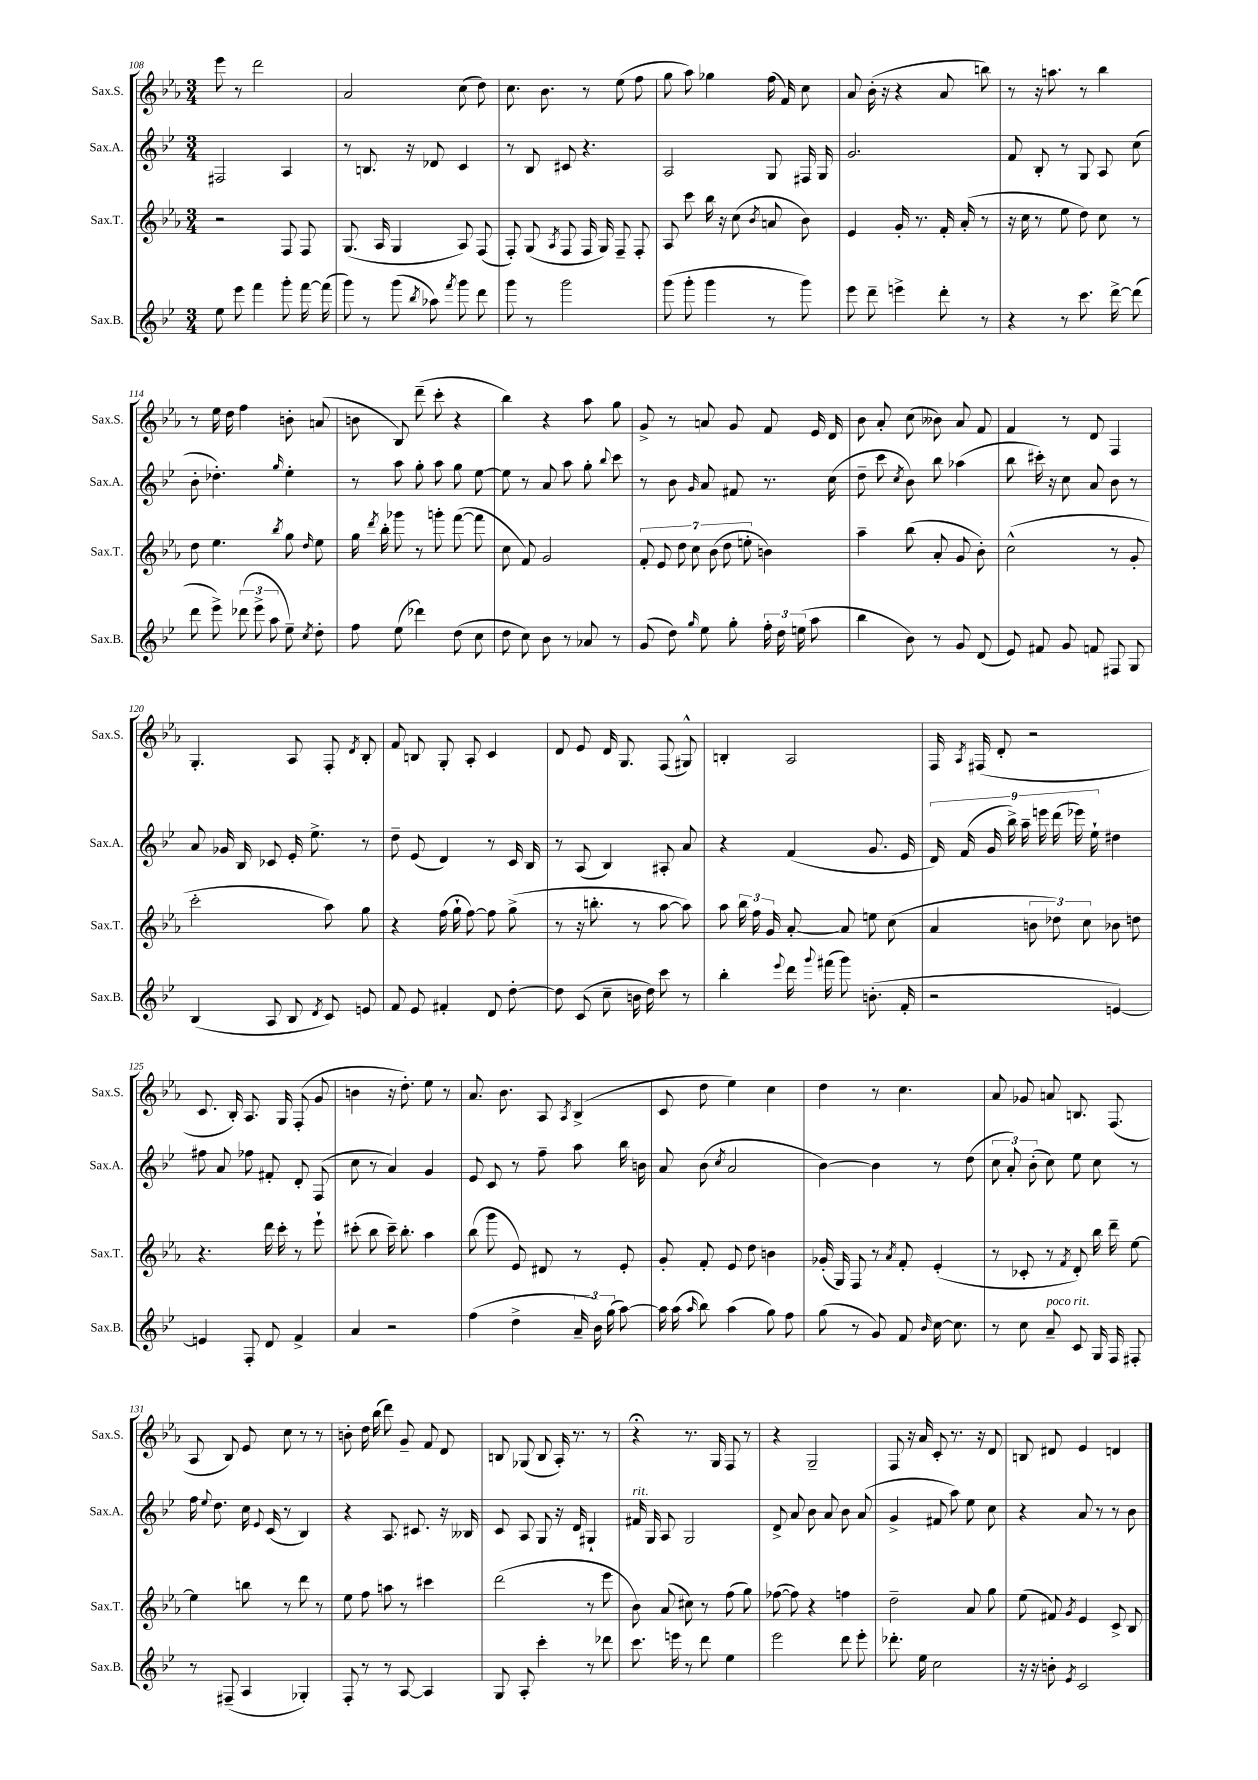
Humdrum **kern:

**kern	**kern	**kern	**kern
*staff4	*staff3	*staff2	*staff1
*clefG2	*clefG2	*clefG2	*clefG2
*k[b-e-]	*k[b-e-a-]	*k[b-e-]	*k[b-e-a-]
*M3/4	*M3/4	*M3/4	*M3/4
8ee-	2r	2F#	8eee-
8eee-	.	.	8r
4fff	.	.	2ddd
8ggg'	8F	4A	.
[16fff	8F	.	.
(16fff]	.	.	.
=	=	=	=
8ggg)	(8.G	8r	2a-
8r	.	8.B	.
.	16A-	.	.
(8ggg	4G	.	.
.	.	16r	.
8qbb-	.	.	.
8aa-)	.	8d-	.
8qfff	.	.	.
8ggg	8A-)	4c	(8cc
8ddd	(8F	.	8dd)
=	=	=	=
8ggg	8F')	8r	8.cc
8r	(8G	8B-	.
.	.	.	8.b-
.	8qA-	.	.
2ggg	8F	8c#	.
.	16F	4.r	8r
.	16G)	.	.
.	8F~	.	(8ee-
.	8F'	.	8ff
=	=	=	=
(8ggg	8A-	2A	8gg
8ggg'	8ccc	.	8aa-)
4ggg	16bb-	.	4gg-
.	16r	.	.
.	(8cc	.	.
.	8qb-	.	.
8r	8a	8G	(16ff
.	.	.	16f)
8ggg)	8b-)	16F#	8cc
.	.	16G	.
=	=	=	=
8eee-	4e-	2.g	8a-
8ddd~	.	.	(16b-'
.	.	.	16r
4eee^	16g'	.	4r
.	8.r	.	.
8ddd'	16f'	.	8a-
.	(16a-'	.	.
8r	8r	.	8bb)
=	=	=	=
4r	16r	8f	8r
.	16cc	.	.
.	8r	8B-'	16r
.	.	.	8.aa
8r	8ee-	8r	.
8.ccc	8dd)	8G	8r
.	8cc	8A	4bb-
[16ddd^	.	.	.
(8ddd]	8r	(8cc	.
=	=	=	=
8ddd	8dd	8b-'	8r
8eee-^)	4.ee-	4.dd-')	16ee-
.	.	.	16dd
(12ddd-	.	.	4ff
12eee-^	.	.	.
12aa	.	.	.
.	8qbb-	16qqgg	.
8ee-~)	8gg	4ee-'	8b'
8qcc	16qqdd	.	.
8dd'	8ee-	.	(8a
=	=	=	=
8ff	16gg	8r	8b
.	8qddd	.	.
.	16bb-'	.	.
(8ee-	8ggg-	8aa	8B-)
4ddd-)	8r	8gg'	(8ddd~
.	8ggg'	8aa	8ccc'
(8dd	([8fff	8gg	4r
8cc	8fff]	[8ee-	.
=	=	=	=
8dd	8cc	8ee-]	4bb-)
8cc)	8f)	8r	.
8b-	2g	8a	4r
8r	.	8aa	.
8a-	.	8gg'	8aa-
.	.	8qqbb-	.
8r	.	8ccc	8gg
=	=	=	=
(8g	14f'	8r	8g^
.	14e-	.	.
8dd)	.	8b-	8r
.	14dd	.	.
.	14cc	.	.
16qqgg	.	16qqg	.
8ee-	.	8a	8a
.	(14b-	.	.
.	14dd	.	.
8gg'	.	8f#	8g
.	14ee'	.	.
24ff'	4b)	8.r	8f
24dd	.	.	.
(24ee	.	.	.
8aa	.	.	16e-
.	.	(16cc	16d
=	=	=	=
4bb-	4aa-~	8dd~	8b-
.	.	8ccc	8a-'
.	.	8qcc	.
8b-)	(8bb-	8b-)	(8cc
8r	8a-'	8bb-	8b--)
8g	8g	(4aa-	8a-
(8d	8b-')	.	8f
=	=	=	=
8e-)	(2cc^^	8bb-	4f
8f#	.	16ccc#')	.
.	.	16r	.
8g	.	8cc	8r
8f	.	8a	8d
8F#	8r	8b-	4F
8G	8g'	8r	.
=	=	=	=
(4B-	2ccc'	8a	4.G'
.	.	16g-	.
.	.	16B-	.
8A	.	8c-	.
8B-	.	16e-'	8A-
.	.	8.ee-^	.
8qd	.	.	.
8c)	8aa-)	.	8F'
.	.	.	8qd
8e	8gg	8r	8B-'
=	=	=	=
8f	4r	8dd~	8f
8e-	.	(8e-	8B
4f#'	(16ff	4d)	8G'
.	16gg`	.	.
.	[8ff)	.	8A-'
8d	8ff]	8r	4c
[8dd'	(8gg^	16c	.
.	.	16B-	.
=	=	=	=
8dd]	8r	8r	8d
(8c	16r	(8A	8e-
.	8.bb'	.	.
8cc~	.	4B-)	16d
.	.	.	8.G
16b	8r	.	.
16dd)	.	.	.
8ccc	[8aa-	8A#'	(8F
8r	8aa-])	8a	8G#^^)
=	=	=	=
4bb-'	8aa-	4r	4B'
.	24bb-	.	.
.	24ff	.	.
.	24g	.	.
8qqeee-	.	.	.
16ddd	[8a-'	(4f	2A-
8qqggg	.	.	.
(16fff#	.	.	.
8ggg)	8a-]	.	.
(8.b'	8ee	8.g	.
.	(8cc	.	.
16f'	.	16e-	.
=	=	=	=
2r	4a-	18d)	16F
.	.	(18f	.
.	.	.	8qA-
.	.	.	(16F#
.	.	18g	.
.	.	.	8d'
.	.	18bb-^)	.
.	.	18aa~	.
.	12b	.	2r
.	.	18eee	.
.	12dd-)	(18ddd	.
.	.	18eee-)	.
.	12cc	.	.
.	.	18ee-`	.
[4e)	8b-	4dd#	.
.	8dd	.	.
=	=	=	=
4e]	4.r	8ff#	8.c
.	.	8a	.
.	.	.	16B-')
8F'	.	8ff-	8.A-
8d	16ddd	8f#'	.
.	16ccc'	.	16G
4f^	8r	8d'	(8F'
.	8eee-`	(8F	8g
=	=	=	=
4a	(8ccc#'	8cc	4b
.	8bb-	8r	.
2r	16ccc#~)	4a)	16r
.	8.bb-'	.	8.dd')
.	4aa-	4g	8ee-
.	.	.	8r
=	=	=	=
(4ff	(8bb-	8e-	8.a-
.	8ggg	8c	.
.	.	.	8.b-
4dd^	8e-)	8r	.
.	8d#	8ff~	8A-
.	.	.	8qA-
24a~	8r	8aa	(4B-^
24b-)	.	.	.
(24gg	.	.	.
[8aa)	8e-'	16bb-	.
.	.	16b	.
=	=	=	=
16aa]	8g'	8a	8c
(16aa	.	.	.
16qqaa	.	.	.
8bb-)	8f'	(8b-	8dd
.	.	8qcc	.
(4aa	8e-	2a	4ee-)
.	8dd	.	.
8gg)	4b	.	4cc
8ff	.	.	.
=	=	=	=
(8gg	(16g-'	[4b-)	4dd
.	16G)	.	.
8r	8F	.	.
8g)	8r	4b-]	8r
.	8qa-	.	.
8f	8f'	.	4.cc
16qqb-	.	.	.
[16cc	(4e-'	8r	.
8.cc]	.	.	.
.	.	(8dd	.
=	=	=	=
8r	8r	12cc	8a-
.	.	12a')	.
8cc	8c-'	.	8g-
.	.	(12b-'	.
8a~	8r	8cc)	8a
.	8qf	.	.
8c	8d')	8ee-	8.B
16G	16bb-	8cc	.
16F	16ddd~	.	(8.F
8F#'	[8ee-	8r	.
=	=	=	=
8r	4ee-]	16ff	8A-
.	.	8qqee-	.
.	.	8.dd	.
(8F#~	.	.	8B-)
4A	8bb	16cc	8e-
.	.	8qqe-	.
.	.	(16c	.
.	8r	8r	8cc
4G-')	8ddd	4B-)	8r
.	8r	.	8r
=	=	=	=
8F'	8ee-	4r	8b'
8r	8ff	.	16dd
.	.	.	(16bb-
8r	8aa	8.A	8ddd)
[8A	8r	.	8g~
.	.	8.c#	.
4A]	4ccc#	.	8f
.	.	16r	8d
.	.	16B--	.
=	=	=	=
8G	(2ddd	8c	8B
8A'	.	8A	(8G-
4ccc'	.	8G	8B
.	.	16r	16A-')
.	.	16d	8.r
8r	8r	4G#`	.
8ddd-	8eee-	.	8r
=	=	=	=
8.ccc	8b-)	16f#	4r;
.	.	16G	.
.	(8a-	8A	.
16eee	.	.	.
8r	8cc#)	2G	8.r
8ddd	8r	.	.
.	.	.	16G
4ee-	(8ff	.	8F
.	8gg)	.	8r
=	=	=	=
2eee-	([8ff-	8d^	4r
.	8ff-])	8a	.
.	4r	8b-	2G~
.	.	8a	.
8ddd	4ff	8b-	.
8eee-'	.	(8a	.
=	=	=	=
8.ddd-'	2dd~	4g^	8F
.	.	.	16r
16ee-	.	.	16a-
2cc	.	8f#	8c'
.	.	8aa)	8.r
.	8a-	8ee-	.
.	.	.	16r
.	8gg	8cc	8d
=	=	=	=
16r	(8ee-	4r	8B
16r	.	.	.
8b'	8f#)	.	8d#
8qe-	8qg	.	.
2c	4e-	8a	4e-
.	.	8r	.
.	8c^	8r	4d
.	8B-	8b-	.
==	==	==	==
*-	*-	*-	*-
